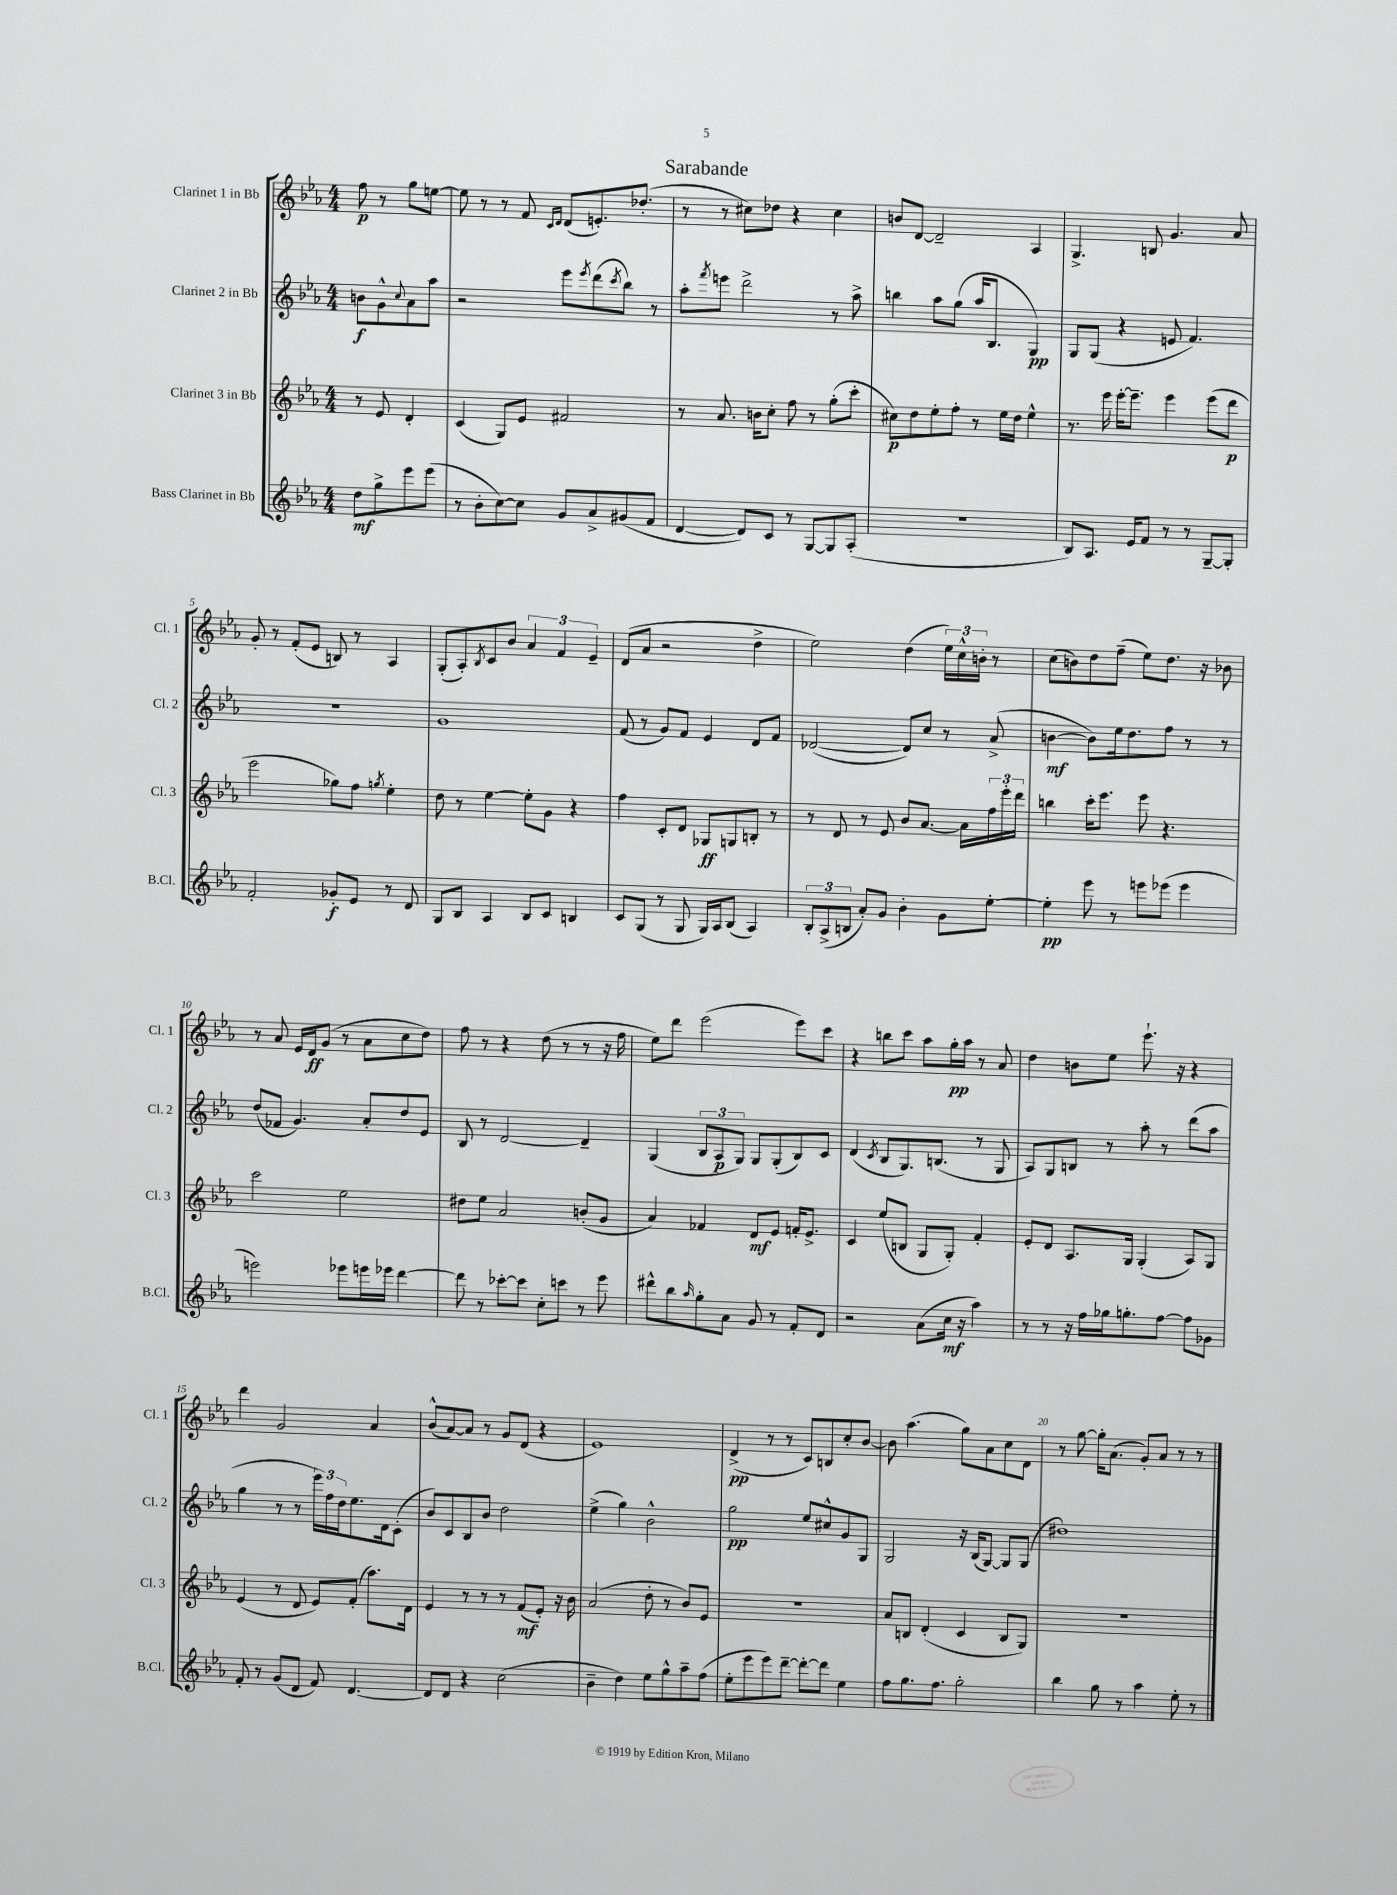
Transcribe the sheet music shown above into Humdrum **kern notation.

**kern	**dynam	**kern	**dynam	**kern	**dynam	**kern	**dynam
*part4	*part4	*part3	*part3	*part2	*part2	*part1	*part1
*staff4	*staff4	*staff3	*staff3	*staff2	*staff2	*staff1	*staff1
*I"Bass Clarinet in Bb	*	*I"Clarinet 3 in Bb	*	*I"Clarinet 2 in Bb	*	*I"Clarinet 1 in Bb	*
*I'B.Cl.	*	*I'Cl. 3	*	*I'Cl. 2	*	*I'Cl. 1	*
*clefG2	*	*clefG2	*	*clefG2	*	*clefG2	*
*k[b-e-a-]	*	*k[b-e-a-]	*	*k[b-e-a-]	*	*k[b-e-a-]	*
*M4/4	*	*M4/4	*	*M4/4	*	*M4/4	*
=	=	=	=	=	=	=	=
8dd\L	mf	8r	.	8bn\L	f	8ff\	p
8gg^\	.	8e-/	.	8g^^\	.	8r	.
.	.	.	.	8qqcc/	.	.	.
8eee-\	.	4d'/	.	8a-\	.	8gg\L	.
(8eee-\J	.	.	.	8aa-\J	.	[8een\J	.
=1	=1	=1	=1	=1	=1	=1	=1
8r	.	(4c/	.	2r	.	8ee\]	.
8b-'\L	.	.	.	.	.	8r	.
[8cc\)	.	8G/L)	.	.	.	8r	.
8cc\J]	.	8e-/J	.	.	.	8f/	.
.	.	.	.	.	.	16qqc/LL	.
.	.	.	.	.	.	16qqd/JJ	.
8g/L	.	2f#X/	.	8eee-\L	.	(8d/L	.
.	.	.	.	8qeee-/	.	.	.
8a-^/	.	.	.	(8ddd\	.	8.en'/)	.
.	.	.	.	8qccc/	.	.	.
(8g#X/	.	.	.	8bb-\J)	.	.	.
.	.	.	.	.	.	(8.dd-X'/J	.
8f/J	.	.	.	8r	.	.	.
=2	=2	=2	=2	=2	=2	=2	=2
[4d/	.	8r	.	8aa-'\L	.	8r	.
.	.	.	.	8qfff/	.	.	.
.	.	8.a-/	.	8eeen\J	.	8r	.
8d/L])	.	.	.	2ddd^\	.	8cc#X\L)	.
.	.	16bn\KL	.	.	.	.	.
8c/J	.	8cc'\J	.	.	.	8dd-X\J	.
8r	.	8ff\	.	.	.	4r	.
[8G/L	.	8r	.	.	.	.	.
8G/]	.	(8gg'\L	.	8r	.	4cc#\	.
(8A-'/J	.	8ccc'\J	.	8aa-^\	.	.	.
=3	=3	=3	=3	=3	=3	=3	=3
1r	.	8cc#X\L)	p	4bbn\	.	8bn/L	.
.	.	8dd\	.	.	.	[8d/J	.
.	.	8ee-'\	.	8aa-\L	.	2d~/]	.
.	.	8ff'\J	.	(8gg\J	.	.	.
.	.	8r	.	16aa-/KL	.	.	.
.	.	.	.	8.B-/J	.	.	.
.	.	16ee-\LL	.	.	.	.	.
.	.	16dd\JJ	.	.	.	.	.
.	.	4ee-^^\	.	4G/)	pp	4A-/	.
=4	=4	=4	=4	=4	=4	=4	=4
8B-/L)	.	8.r	.	8G/L	.	4.G^/	.
8.A-/J	.	.	.	(8G/J	.	.	.
.	.	16eee-\	.	.	.	.	.
.	.	[16eee-'\KL	.	4r	.	.	.
16e-/KL	.	8.eee-~\J]	.	.	.	.	.
8f/J	.	.	.	.	.	8Bn/	.
8r	.	4eee-\	.	8en/	.	4.g/	.
8r	.	.	.	4.f/)	.	.	.
[8G~/L	.	(8eee-\L	.	.	.	.	.
8G'/J]	.	8ddd\J	p	.	.	8a-/	.
!!LO:LB:g=z
=5	=5	=5	=5	=5	=5	=5	=5
2f'/	.	2eee-\	.	1r	.	8g'/	.
.	.	.	.	.	.	8r	.
.	.	.	.	.	.	(8f'/L	.
.	.	.	.	.	.	8e-/J	.
8g-X'/L	f	8gg-X\L)	.	.	.	8Bn/)	.
8e-/J	.	8ff\J	.	.	.	8r	.
.	.	8qggn/	.	.	.	.	.
8r	.	4ee-'\	.	.	.	4A-/	.
8d/	.	.	.	.	.	.	.
=6	=6	=6	=6	=6	=6	=6	=6
8G/L	.	8dd\	.	1g	.	(8G'/L	.
8B-/J	.	8r	.	.	.	8A-'/)	.
.	.	.	.	.	.	8qB-/	.
4A-/	.	[4ee-\	.	.	.	8c/	.
.	.	.	.	.	.	8b-/J	.
8B-/L	.	8ee-'\L]	.	.	.	6a-/	.
8c/J	.	8g\J	.	.	.	.	.
.	.	.	.	.	.	6f/	.
4Bn/	.	4r	.	.	.	.	.
.	.	.	.	.	.	6e-~/	.
=7	=7	=7	=7	=7	=7	=7	=7
8c/L	.	4ff\	.	(8f/	.	(8d/L	.
(8G/J	.	.	.	8r	.	8a-/J	.
8r	.	8c'/L	.	8g/L)	.	2r	.
8G/	.	8d/J	.	8f/J	.	.	.
16G/LL)	.	8G-X/L	ff	4e-/	.	.	.
16A-/J	.	.	.	.	.	.	.
(8B-/J	.	8Gn/	.	.	.	.	.
4A-/)	.	8Bn'/J	.	8d/L	.	4dd^\	.
.	.	8r	.	8f/J	.	.	.
=8	=8	=8	=8	=8	=8	=8	=8
12B-'/L	.	8r	.	([2d-X/	.	2ee-\)	.
(12A-^/	.	.	.	.	.	.	.
.	.	8d/	.	.	.	.	.
12Bn/J	.	.	.	.	.	.	.
8a-'/L)	.	8r	.	.	.	.	.
8g/J	.	8e-/	.	.	.	.	.
4b-'\	.	8b-/L	.	8d-/L])	.	(4dd\	.
.	.	[8.a-/J	.	8cc/J	.	.	.
8g\L	.	.	.	8r	.	24ee-\LL)	.
.	.	.	.	.	.	24cc^^\	.
.	.	16a-\LL]	.	.	.	.	.
.	.	.	.	.	.	24bn'\JJ	.
[8ee-'\J	.	24ff\	.	(8a-^/	.	8r	.
.	.	24eee-'\	.	.	.	.	.
.	.	24ddd\JJ	.	.	.	.	.
=9	=9	=9	=9	=9	=9	=9	=9
4ee-'\]	pp	4bbn\	.	[4bn\	mf	(8cc\L	.
.	.	.	.	.	.	8bn\)	.
8eee-\	.	16ccc'\KL	.	8b\L])	.	8dd\	.
.	.	8.eee-\J	.	.	.	.	.
8r	.	.	.	16ee-\k	.	(8ff~\J	.
.	.	.	.	8.dd\	.	.	.
8eeen\L	.	8eee-\	.	.	.	8ee-\L)	.
(8eee-X\J	.	4.r	.	8ff\J	.	8.dd\J	.
4eee-\	.	.	.	8r	.	.	.
.	.	.	.	.	.	16r	.
.	.	.	.	8r	.	8b-X\	.
!!LO:LB:g=z
=10	=10	=10	=10	=10	=10	=10	=10
2eeen\)	.	2ccc\	.	(8dd/L	.	8r	.
.	.	.	.	8f-X/J	.	8a-/	.
.	.	.	.	4.g/)	.	16e-/LL	.
.	.	.	.	.	.	16d/J	ff
.	.	.	.	.	.	(8g/J	.
8eee-X\L	.	2ee-\	.	.	.	8r	.
16eeen\L	.	.	.	8a-'/L	.	8a-\L	.
16eee-X\JJ	.	.	.	.	.	.	.
[4ddd\	.	.	.	8dd/	.	8cc\	.
.	.	.	.	8e-/J	.	8dd\J)	.
=11	=11	=11	=11	=11	=11	=11	=11
8ddd\]	.	8dd#X\L	.	8B-/	.	8ff\	.
8r	.	8ee-\J	.	8r	.	8r	.
[8ccc-X'\L	.	2a-/	.	[2d/	.	4r	.
8ccc-\J]	.	.	.	.	.	.	.
8cc'\L	.	.	.	.	.	(8dd\	.
8cccn\J	.	.	.	.	.	8r	.
8r	.	(8bn'/L	.	4d~/]	.	8r	.
8eee-\	.	8g/J	.	.	.	16r	.
.	.	.	.	.	.	16ff\	.
=12	=12	=12	=12	=12	=12	=12	=12
8ddd#X^^\L	.	4a-/)	.	(4G/	.	8ee-\L)	.
8bb-\	.	.	.	.	.	8ddd\J	.
16qqaa-/	.	.	.	.	.	.	.
8gg'\	.	4f-X/	.	12B-/L	.	(2eee-\	.
.	.	.	.	12A-/	p	.	.
8a-\J	.	.	.	.	.	.	.
.	.	.	.	12G/J)	.	.	.
8g/	.	8d/L	mf	8G/L	.	.	.
8r	.	8e-/J	.	(8G'/	.	.	.
8f'/L	.	16fn'/KL	.	8B-/)	.	8eee-\L)	.
.	.	8.e-^/J	.	.	.	.	.
8d/J	.	.	.	8c/J	.	8ccc\J	.
=13	=13	=13	=13	=13	=13	=13	=13
2r	.	4c/	.	(4d/	.	4r	.
.	.	.	.	8qc/	.	.	.
.	.	(8ee-/L	.	8B-/L	.	8bbn\L	.
.	.	8Bn/J	.	8.G/)	.	8ccc\J	.
(8a-\L	.	8G/L	.	.	.	8aa-\L	.
.	.	.	.	(8.Bn/J	.	.	.
16cc\Jk	mf	8G'/J)	.	.	.	16gg'\L	pp
16r	.	.	.	.	.	16aa-\JJ	.
4aa-\)	.	4f'/	.	8r	.	8r	.
.	.	.	.	8G/	.	8a-/	.
=14	=14	=14	=14	=14	=14	=14	=14
8r	.	8e-'/L	.	8A-/L)	.	4dd\	.
8r	.	8d/J	.	8G/	.	.	.
16r	.	8.A-/L	.	8Bn/J	.	8bn\L	.
16ff\LL	.	.	.	.	.	.	.
16gg-X\J	.	.	.	8r	.	8ee-\J	.
8.ggn'\	.	16G/Jk	.	.	.	.	.
.	.	(4G'/	.	8aa-'\	.	8.eee-`\	.
[8ff\J	.	.	.	8r	.	.	.
.	.	.	.	.	.	16r	.
8ff\L]	.	8A-/L)	.	(8ddd\L	.	4r	.
8g-X\J	.	8G/J	.	8aa-\J	.	.	.
!!LO:LB:g=z
=15	=15	=15	=15	=15	=15	=15	=15
8f'/	.	(4e-/	.	4gg\	.	4ddd\	.
8r	.	.	.	.	.	.	.
(8g/L	.	8r	.	8r	.	2g/	.
8d/J	.	8d/	.	8r	.	.	.
8f/)	.	8e-/L)	.	24eee-\LL)	.	.	.
.	.	.	.	24ff\	.	.	.
.	.	.	.	24dd\J	.	.	.
[4.d/	.	(8f'/J	.	8.ee-\	.	.	.
.	.	8.aa-\L)	.	.	.	4a-/	.
.	.	.	.	16d\k	.	.	.
.	.	.	.	(8c'\J	.	.	.
.	.	16d\Jk	.	.	.	.	.
=16	=16	=16	=16	=16	=16	=16	=16
8d/L]	.	4e-/	.	8b-/L)	.	(8b-^^/L	.
8d/J	.	.	.	8c/	.	[8a-/)	.
4r	.	8r	.	8B-/	.	8a-/J]	.
.	.	8r	.	8b-/J	.	8r	.
(2cc\	.	8r	.	2dd\	.	8g/L	.
.	.	(8f/L	mf	.	.	(8d/J	.
.	.	8e-'/J)	.	.	.	4r	.
.	.	16r	.	.	.	.	.
.	.	16b-\	.	.	.	.	.
=17	=17	=17	=17	=17	=17	=17	=17
4b-~\	.	(2a-/	.	(4ee-^\	.	1e-)	.
4dd\)	.	.	.	4gg\)	.	.	.
8ee-\L	.	8dd'\	.	2b-^^\	.	.	.
8gg^^\	.	8r	.	.	.	.	.
8aa-~\	.	8b-/L)	.	.	.	.	.
(8ff\J	.	8e-/J	.	.	.	.	.
=18	=18	=18	=18	=18	=18	=18	=18
8ee-'\L	.	1r	.	2gg\	pp	(4d^/	pp
8eee-\	.	.	.	.	.	.	.
8eee-\)	.	.	.	.	.	8r	.
[8ddd~\J	.	.	.	.	.	8r	.
8ddd'\L_	.	.	.	8ee-/L	.	8c/L)	.
8ddd\J]	.	.	.	8cc#X^^/	.	8Bn/	.
4ee-\	.	.	.	8g/	.	8cc'/	.
.	.	.	.	8G/J	.	[8b-/J	.
=19	=19	=19	=19	=19	=19	=19	=19
8ff\L	.	8a-/L	.	2G/	.	8b-\]	.
8.gg\	.	8Bn/J	.	.	.	(4.aa-\	.
.	.	(4d'/	.	.	.	.	.
8.ff\J	.	.	.	.	.	.	.
2gg'\	.	4c/	.	16r	.	8gg\L)	.
.	.	.	.	(16B-/KL	.	.	.
.	.	.	.	[8G/J)	.	8a-\	.
.	.	8B/L	.	8G/L]	.	8cc\	.
.	.	8G/J)	.	(8G/J	.	8d\J	.
=20	=20	=20	=20	=20	=20	=20	=20
4bb-\	.	1r	.	1dd#X)	.	8r	.
.	.	.	.	.	.	[8gg\	.
8gg\	.	.	.	.	.	16gg'\KL]	.
.	.	.	.	.	.	(8.a-\J	.
8r	.	.	.	.	.	.	.
4aa-\	.	.	.	.	.	8g'/L)	.
.	.	.	.	.	.	8a-/J	.
8ee-'\	.	.	.	.	.	8r	.
8r	.	.	.	.	.	8r	.
==	==	==	==	==	==	==	==
*-	*-	*-	*-	*-	*-	*-	*-
